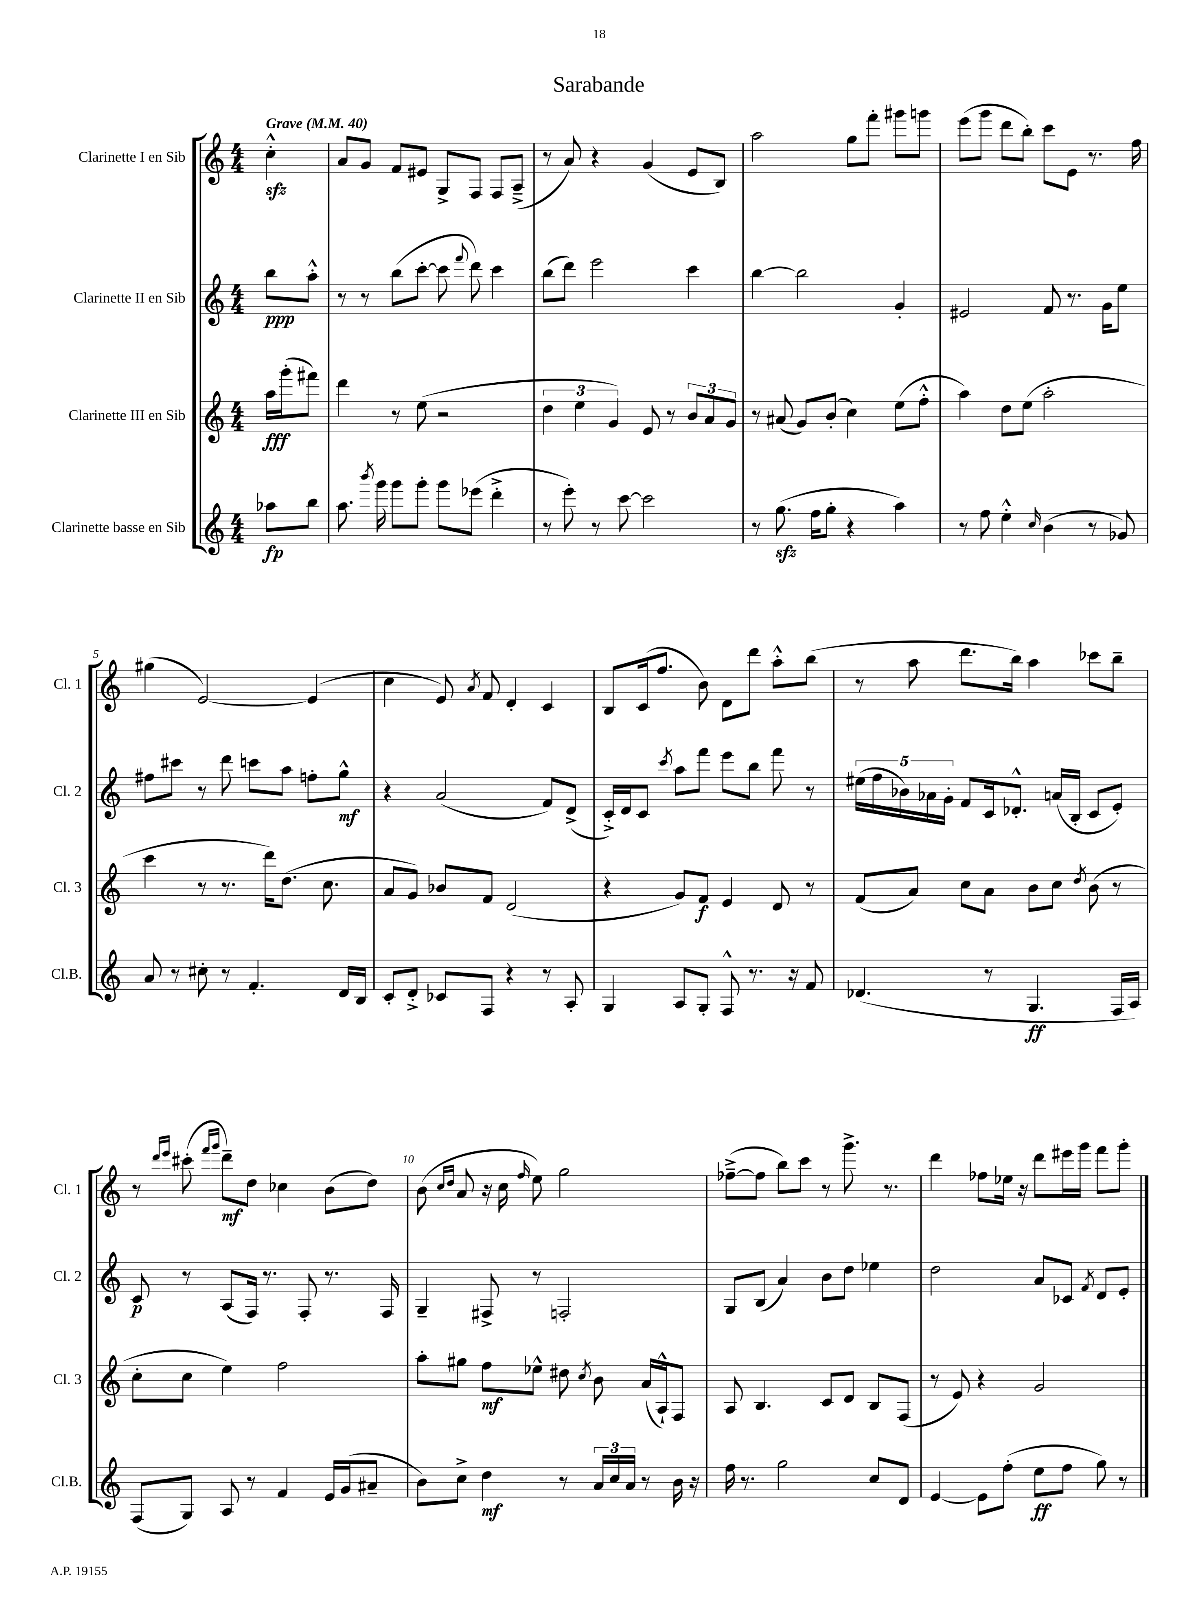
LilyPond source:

\header { title = "Sarabande" }
<<
\new StaffGroup <<
\new Staff = "s0" \with { instrumentName = "Clarinette I en Sib" shortInstrumentName = "Cl. 1" } {
    \clef treble \key c \major \numericTimeSignature \time 4/4 \partial 4 \tempo "Grave" 4 = 40
    \autoBeamOff c''4-.-^\sfz |
    a'8[ g'8] f'8[ eis'8] g8[-> f8] f8[ a8]--->( |
    r8 a'8) r4 g'4( e'8[ b8]) |
    a''2 g''8[ f'''8]-. gis'''8[ g'''8] |
    e'''8[( g'''8] d'''8[ b''8]-.) c'''8[ e'8] r8. f''16 |
    gis''4( e'2~) e'4( |
    c''4 e'8) \acciaccatura { a'8 } f'8 d'4-. c'4 |
    b8[ c'16( f''8.] b'8) d'8[ d'''8] a''8[-.-^ b''8]( |
    r8 a''8 d'''8.[ b''16]) a''4 ces'''8[ b''8]-- |
    r8 \grace { d'''16[ e'''16] } cis'''8-.( \grace { f'''16[ g'''16] } d'''8[--\mf) d''8] ces''4 b'8[( d''8]) |
    b'8( \grace { c''16[ d''16] } a'8 r16 c''16 \grace { f''16 } e''8) g''2 |
    fes''8[~--->( fes''8] b''8[) c'''8] r8 g'''8.-> r8. |
    d'''4 fes''8[ ees''16] r16 d'''8[ eis'''16 g'''16] f'''8[ g'''8]-. \bar "|." |
}
\new Staff = "s1" \with { instrumentName = "Clarinette II en Sib" shortInstrumentName = "Cl. 2" } {
    \clef treble \key c \major \numericTimeSignature \time 4/4 \partial 4
    \autoBeamOff b''8[\ppp a''8]-.-^ |
    r8 r8 b''8[( c'''8]~-. c'''8 \appoggiatura { f'''8 } d'''8) c'''4 |
    b''8[( d'''8]) e'''2 c'''4 |
    b''4~ b''2 g'4-. |
    eis'2 f'8 r8. g'16[ e''8] |
    fis''8[ cis'''8] r8 d'''8 c'''8[ a''8] f''8[-. g''8]-^\mf |
    r4 a'2( f'8[) d'8]->( |
    c'16[-.->) d'16 c'8] \acciaccatura { c'''8 } a''8[ f'''8] e'''8[ b''8] f'''8 r8 |
    \tuplet 5/4 { eis''16[( f''16 bes'16) aes'16 g'16]-. } f'8[ c'16 des'8.]-.-^ a'16[( b16]-. c'8[ e'8]-.) |
    c'8\p r8 a8[( f16]) r8. f8-. r8. f16 |
    g4-- fis8-> r8 f2-. |
    g8[ b8]( a'4) b'8[ d''8] ees''4 |
    d''2 a'8[ ces'8] \acciaccatura { f'8 } d'8[ e'8]-. \bar "|." |
}
\new Staff = "s2" \with { instrumentName = "Clarinette III en Sib" shortInstrumentName = "Cl. 3" } {
    \clef treble \key c \major \numericTimeSignature \time 4/4 \partial 4
    \autoBeamOff a''16[\fff g'''16-.( fis'''8]) |
    d'''4 r8 e''8( r2 |
    \tuplet 3/2 { d''4 e''4 g'4) } e'8 r8 \tuplet 3/2 { b'8[ a'8 g'8] } |
    r8 ais'8( g'8[) b'8]-.( c''4) e''8[( f''8]-.-^ |
    a''4) d''8[ e''8]( a''2-. |
    c'''4 r8 r8. d'''16[) d''8.]( c''8. |
    a'8[ g'8]) bes'8[ f'8] d'2( |
    r4 g'8[) f'8]\f e'4 d'8 r8 |
    f'8[( a'8]) c''8[ a'8] b'8[ c''8] \acciaccatura { d''8 } b'8( r8 |
    c''8[-. c''8] e''4) f''2 |
    a''8[-. gis''8] f''8[\mf ees''8]-^ dis''8 \acciaccatura { c''8 } b'8 a'16[( a16-!-^) f8] |
    a8 b4. c'8[ d'8] b8[ f8]( |
    r8 e'8) r4 g'2 \bar "|." |
}
\new Staff = "s3" \with { instrumentName = "Clarinette basse en Sib" shortInstrumentName = "Cl.B." } {
    \clef treble \key c \major \numericTimeSignature \time 4/4 \partial 4
    \autoBeamOff aes''8[\fp b''8] |
    a''8. \acciaccatura { b'''8 } g'''16 g'''8[ g'''8]-. g'''8[ ees'''8]( d'''4-.-> |
    r8 e'''8-.) r8 c'''8~ c'''2 |
    r8 g''8.\sfz( f''16[ g''8]-. r4 a''4) |
    r8 f''8 e''4-.-^ \grace { c''16 } b'4( r8 ges'8) |
    a'8 r8 cis''8-. r8 f'4.-. d'16[ b16] |
    c'8[-. d'8]-.-> ces'8[ f8] r4 r8 a8-. |
    g4 a8[ g8]-. f8-^ r8. r16 f'8 |
    des'4.( r8 g4.\ff f16[ a16]) |
    f8[( g8]) a8 r8 f'4 e'16[ g'16( ais'8]-- |
    b'8[) c''8]-> d''4\mf r8 \tuplet 3/2 { a'16[ c''16 a'16] } r8 b'16 r16 |
    f''16 r8. g''2 c''8[ d'8] |
    e'4~ e'8[ f''8]-.( e''8[\ff f''8] g''8) r8 \bar "|." |
}
>>
>>
\layout { \context { \Score \override BarNumber.break-visibility = ##(#f #t #t) barNumberVisibility = #(every-nth-bar-number-visible 5) } }
